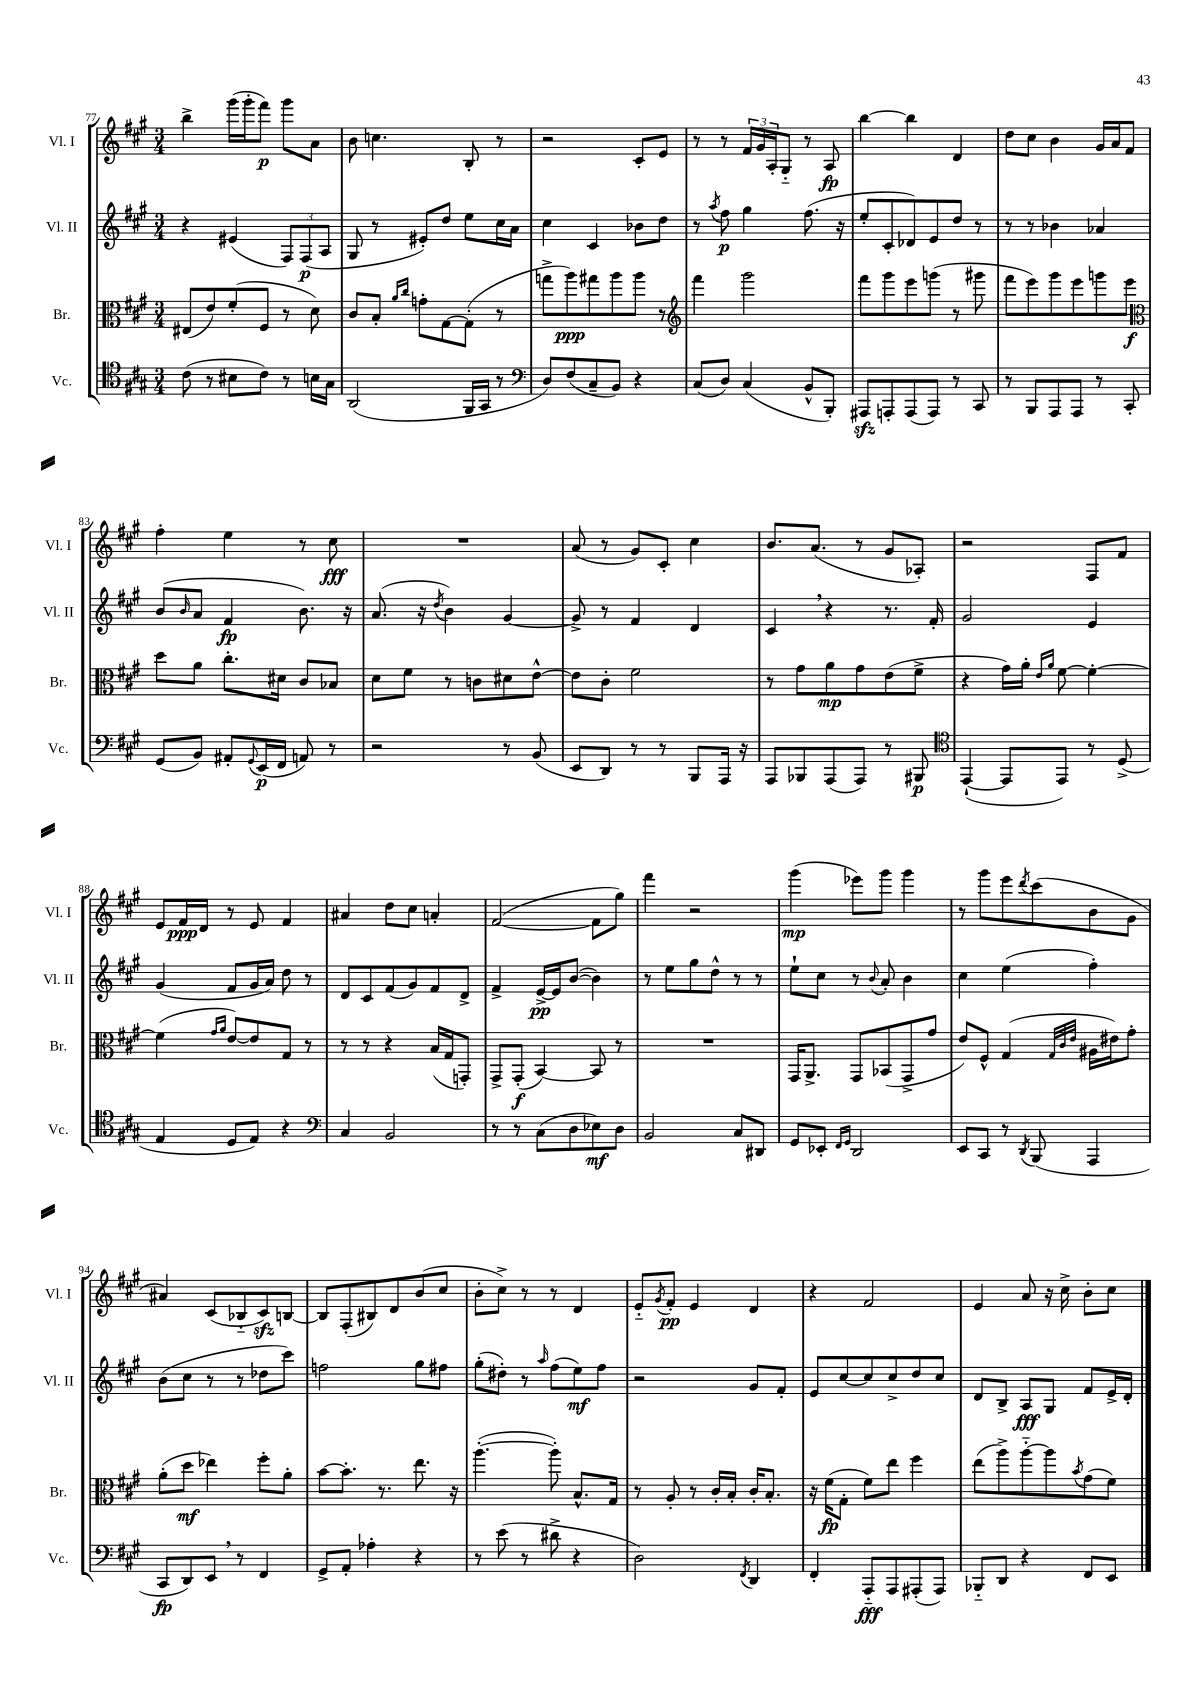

**kern	**kern	**kern	**kern
*staff4	*staff3	*staff2	*staff1
*clefC4	*clefC3	*clefG2	*clefG2
*k[f#c#g#]	*k[f#c#g#]	*k[f#c#g#]	*k[f#c#g#]
*M3/4	*M3/4	*M3/4	*M3/4
(8c#	(8E#	4r	4bb^
8r	8e)	.	.
8B#	(8f#'	(4e#	(16ggg#
.	.	.	16ggg#'
8c#)	8F#	.	8fff#)
8r	8r	12F#)	8ggg#
.	.	(12F#	.
16B	8d)	.	8a
.	.	12A	.
16G#	.	.	.
=	=	=	=
(2AA	8c#	8G#	8b
.	8B'	8r	4.cc
.	16qqa	.	.
.	16qqcc#	.	.
.	8g'	8e#')	.
.	[8G#	8dd	.
16FF#	(8G#']	8ee	8B'
16GG#	.	.	.
8r	8r	16cc#	8r
.	.	16a	.
=	=	=	=
*clefF4	*	*	*
8D)	8gg^	4cc#	2r
(8F#	8aa)	.	.
8C#~	8gg#	4c#	.
8BB)	8aa	.	.
4r	8aa	8b-	8c#'
.	8r	8dd	8e
=	=	=	=
*	*clefG2	*	*
(8C#	4fff#	8r	8r
.	.	8qaa	.
8D)	.	8ff#	8r
(4C#	2ggg#	4gg#	24f#
.	.	.	24g#
.	.	.	24A'
.	.	.	8G#'~
8BB^^	.	(8.ff#	8r
8BBB')	.	.	8A
.	.	16r	.
=	=	=	=
8AAA#	8fff#	8ee'	[4bb
8AAA'	8ggg#	8c#'	.
(8AAA	8eee	8d-)	4bb]
8AAA)	(8ggg	8e	.
8r	8r	8dd	4d
8CC#	8ggg#	8r	.
=	=	=	=
8r	8fff#	8r	8dd
8BBB	8eee)	8r	8cc#
8AAA	8ggg#	4b-	4b
8AAA	8eee	.	.
8r	8ggg	4a-	16g#
.	.	.	16a
8CC#'	8eee	.	8f#
=	=	=	=
*	*clefC3	*	*
(8GG#	8dd	(8b	4ff#'
.	.	16qqb	.
8BB)	8a	8a	.
8AA#'	8.cc#'	4f#	4ee
8qqGG#	.	.	.
(16EE	.	.	.
16FF#	16d#	.	.
8AA)	8c#	8.b)	8r
8r	8B-	.	8cc#
.	.	16r	.
=	=	=	=
2r	8d	(8.a	2.r
.	8f#	.	.
.	.	16r	.
.	.	8qdd	.
.	8r	4b)	.
.	8c	.	.
8r	8d#	[4g#	.
(8BB	[8e^^	.	.
=	=	=	=
8EE	8e]	8g#^]	(8a
8DD)	8c#'	8r	8r
8r	2f#	4f#	8g#)
8r	.	.	8c#'
8BBB	.	4d	4cc#
16AAA	.	.	.
16r	.	.	.
=	=	=	=
8AAA	8r	4c#	8.b
8BBB-	8g#	.	.
.	.	.	(8.a
(8AAA	8a	4r	.
8AAA)	8g#	.	8r
8r	(8e	8.r	8g#
8BBB#	8f#^	.	8A-')
.	.	16f#'	.
=	=	=	=
*clefC4	*	*	*
([4EE`	4r	2g#	2r
8EE]	16g#)	.	.
.	16a'	.	.
.	16qqe	.	.
.	16qqa	.	.
8EE)	[8f#	.	.
8r	4f#'_	4e	8F#
(8D^	.	.	8f#
=	=	=	=
4E	(4f#]	(4g#	8e
.	.	.	16f#
.	.	.	16d
.	16qqg#	.	.
.	16qqa	.	.
8D	[8e)	8f#	8r
8E)	8e]	16g#	8e
.	.	16a)	.
4r	8G#	8dd	4f#
.	8r	8r	.
=	=	=	=
*clefF4	*	*	*
4C#	8r	8d	4a#
.	8r	8c#	.
2BB	4r	(8f#	8dd
.	.	8g#)	8cc#
.	(16B	8f#	4a'
.	16G#	.	.
.	8GG')	8d^	.
=	=	=	=
8r	8GG#^	4f#^	([2f#
8r	(8GG#'	.	.
(8C#	[4BB)	[16e^	.
.	.	16e]	.
8D	.	([8b	.
8E-)	8BB]	4b])	8f#]
8D	8r	.	8gg#)
=	=	=	=
2BB	2.r	8r	4fff#
.	.	8ee	.
.	.	8gg#	2r
.	.	8dd^^	.
8C#	.	8r	.
8DD#	.	8r	.
=	=	=	=
8GG#	16GG#	8ee`	(4ggg#
.	8.AA^	.	.
8EE-'	.	8cc#	.
16qqFF#	.	.	.
16qqGG#	.	.	.
2DD	8GG#	8r	8eee-)
.	.	8qqb	.
.	(8BB-	8a'	8ggg#
.	8GG#^	4b	4ggg#
.	8g#	.	.
=	=	=	=
8EE	8e)	4cc#	8r
8CC#	8F#^^	.	8ggg#
8r	(4G#	(4ee	8eee
8qDD	.	.	8qddd
(8BBB	.	.	(8ccc#
.	32qqG#	.	.
.	32qqc#	.	.
.	32qqe	.	.
4AAA	16A#	4ff#')	8b
.	16e#)	.	.
.	8g#'	.	8g#
=	=	=	=
8CC#	(8a'	(8b	4a#)
8DD)	8dd	8cc#	.
8EE	4ee-)	8r	(8c#
8r	.	8r	8B-'~
4FF#	8ff#'	8dd-	8c#)
.	8a'	8ccc#)	[8B
=	=	=	=
8GG#^	[8b	2ff	8B]
8AA'	8.b']	.	(8F#'
4A-'	.	.	8B#)
.	8.r	.	.
.	.	.	8d
4r	8.ee	8gg#	(8b
.	.	8ff#	8cc#
.	16r	.	.
=	=	=	=
8r	([4.aa'	(8gg#'	8b'
(8e	.	8dd#')	8cc#^)
8r	.	8r	8r
.	.	16qqaa	.
8d#^	8aa'])	(8ff#	8r
4r	8.B^^	8ee)	4d
.	.	8ff#	.
.	16G#	.	.
=	=	=	=
2D)	8r	2r	8e'~
.	.	.	8qg#
.	8A'	.	8f#'
.	8r	.	4e
.	16c#'	.	.
.	16B'	.	.
8qFF#	.	.	.
4DD	16c#'	8g#	4d
.	8.B'	.	.
.	.	8f#'	.
=	=	=	=
4FF#'	16r	8e	4r
.	(16f#	.	.
.	8G#'	[8cc#	.
8AAA'~	8f#)	8cc#]	2f#
8AAA	8ee	8cc#^	.
(8AAA#'	4ff#	8dd	.
8AAA#)	.	8cc#	.
=	=	=	=
8BBB-'~	(8ee	8d	4e
8DD	8aa^)	8B^	.
4r	[8aa'~	8A	8a
.	8aa]	8G#	16r
.	.	.	16cc#^
.	8qb	.	.
8FF#	(8g#	8f#	8b'
8EE	8f#)	16e^	8cc#
.	.	16d'	.
==	==	==	==
*-	*-	*-	*-
